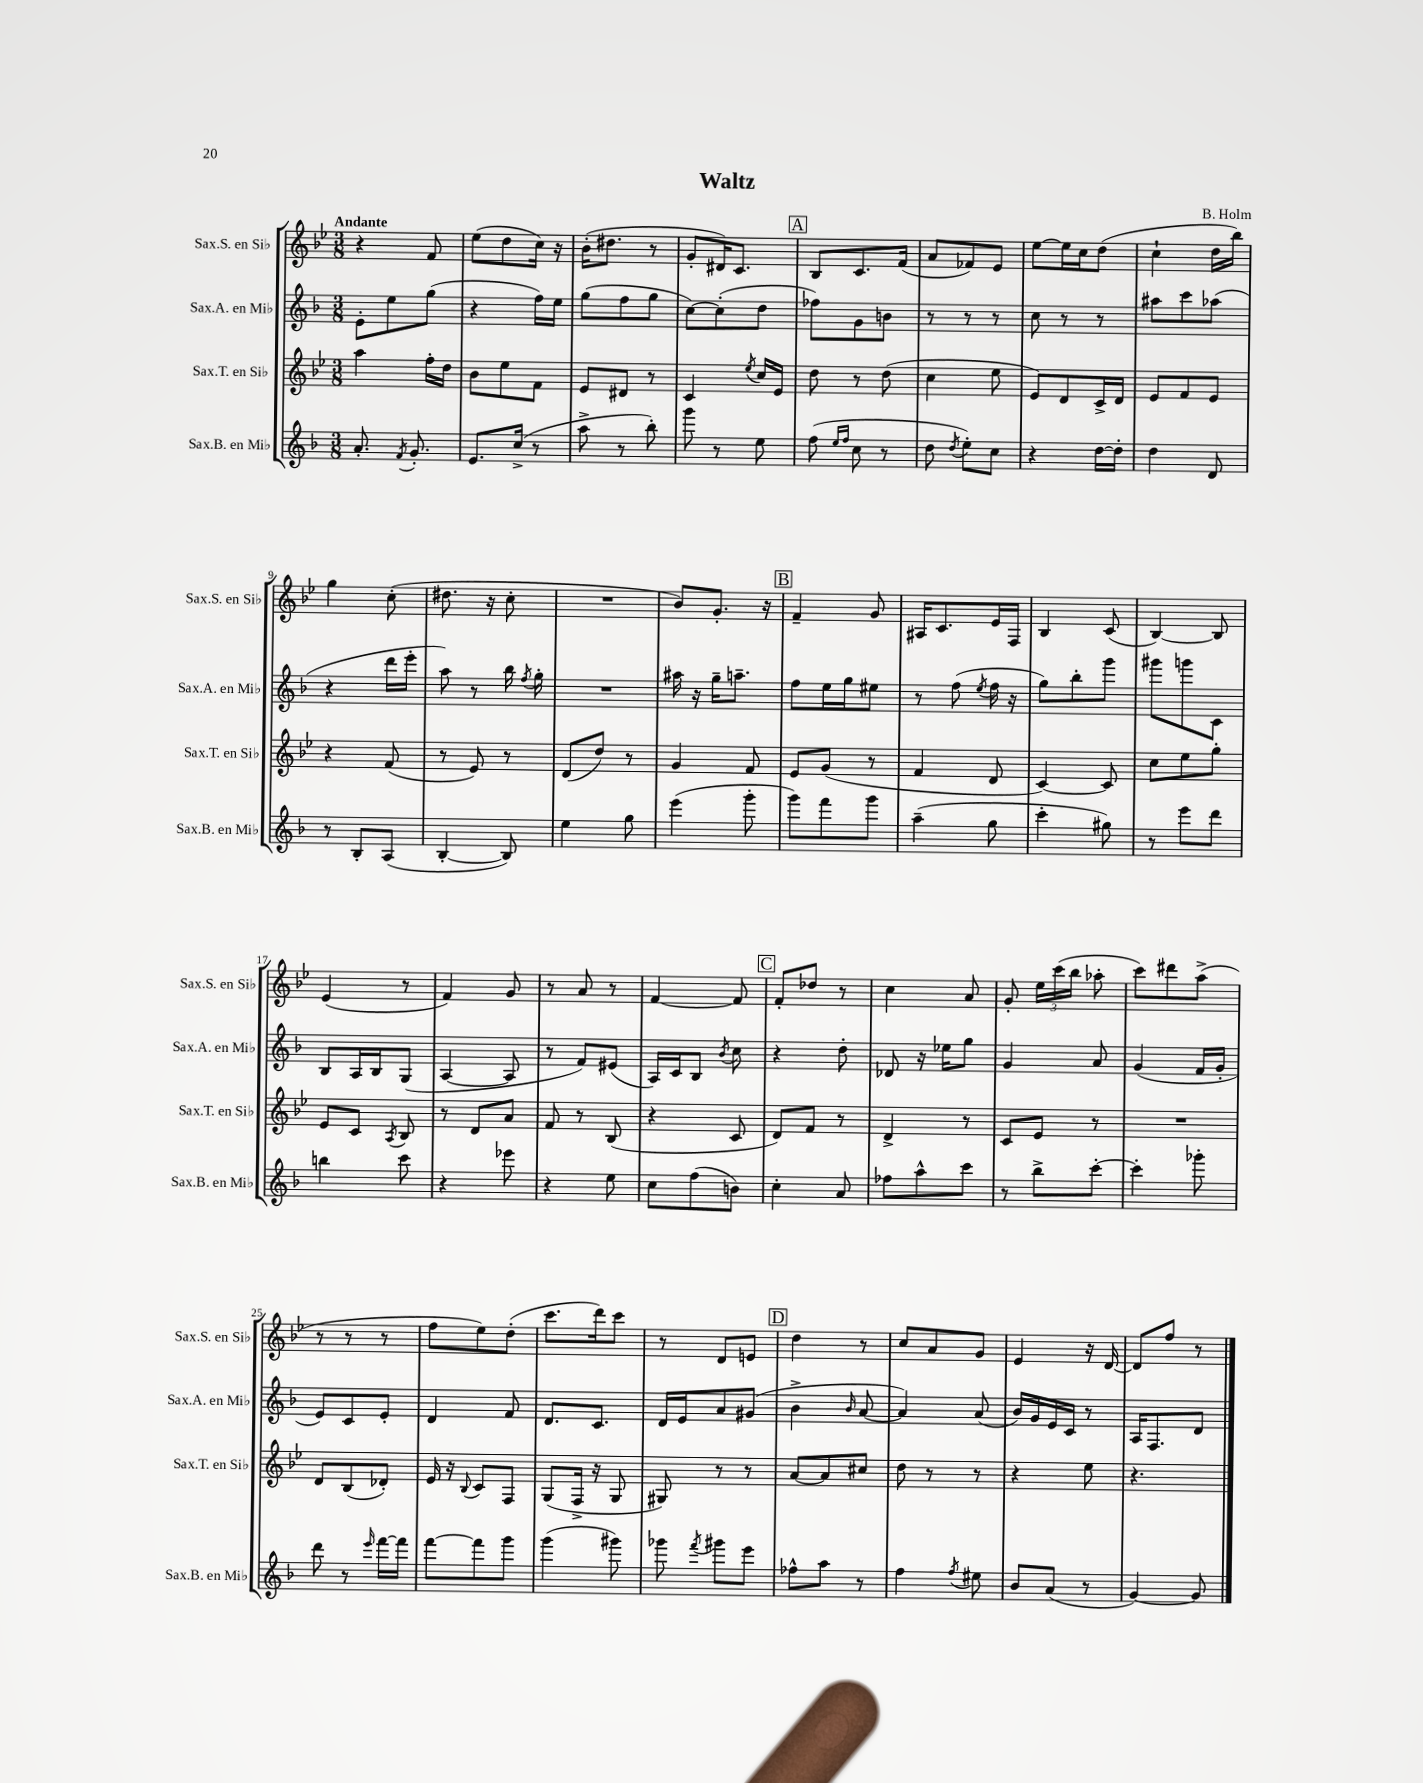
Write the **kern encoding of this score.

**kern	**kern	**kern	**kern
*part4	*part3	*part2	*part1
*staff4	*staff3	*staff2	*staff1
*I"Sax.B. en Mi♭	*I"Sax.T. en Si♭	*I"Sax.A. en Mi♭	*I"Sax.S. en Si♭
*I'Sax.B. en Mi♭	*I'Sax.T. en Si♭	*I'Sax.A. en Mi♭	*I'Sax.S. en Si♭
*clefG2	*clefG2	*clefG2	*clefG2
*k[b-]	*k[b-e-]	*k[b-]	*k[b-e-]
*M3/8	*M3/8	*M3/8	*M3/8
=1	=1	=1	=1
!	!	!	!LO:TX:a:B:t=Andante
8.a'/	4aa\	8e'\L	4r
.	.	8ee\	.
8qf/	.	.	.
8.g'/	.	.	.
.	16ff'\LL	(8gg\J	8f/
.	16dd\JJ	.	.
=2	=2	=2	=2
8.e/L	8b-\L	4r	(8ee-\L
.	8ee-\	.	8dd\
(16cc^/Jk	.	.	.
8r	8f\J	16ff\LL)	16cc\Jk)
.	.	16ee\JJ	16r
=3	=3	=3	=3
8aa^\	8e-/L	(8gg\L	(16b-'\KL
.	.	.	8.dd#X\J
8r	8d#X/J	8ff\	.
8bb-'\)	8r	8gg\J	8r
=4	=4	=4	=4
8ggg\	4c/	[8cc\L)	8g'/L
8r	.	(8cc'\]	16d#X/K)
.	.	.	8.c/J
.	8qee-/	.	.
8ee\	16cc/LL	8dd\J	.
.	16e-/JJ	.	.
!!LO:REH:place=s1:t=A
=5	=5	=5	=5
(8ff\	8dd\	8ff-X\L)	8B-/L
16qqee/LL	.	.	.
16qqff/JJ	.	.	.
8cc\	8r	8g\	8.c/
8r	(8dd\	8bn\J	.
.	.	.	(16f/Jk
=6	=6	=6	=6
8dd\	4cc\	8r	8a/L
8qdd/	.	.	.
8ee'\L)	.	8r	8f-X/)
8cc\J	8ee-\	8r	8e-/J
=7	=7	=7	=7
4r	8e-/L)	8cc\	[8ee-\L
.	8d/	8r	16ee-\L]
.	.	.	16cc\J
[16dd\LL	16c^/L	8r	(8dd\J
16dd'\JJ]	16d/JJ	.	.
=8	=8	=8	=8
4dd\	8e-/L	8aa#X\L	4cc`\
.	8f/	8ccc\	.
8d/	8e-/J	(8aa-X\J	16dd\LL
.	.	.	16bb-\JJ)
!!LO:LB:g=z
=9	=9	=9	=9
8r	4r	4r	4gg\
8B-'/L	.	.	.
(8A/J	(8f/	16ddd\LL	(8cc'\
.	.	16eee'\JJ	.
=10	=10	=10	=10
[4B-'/	8r	8aa\)	8.dd#X\
.	8e-/)	8r	.
.	.	.	16r
8B-/])	8r	16bb-\	8cc'\
.	.	8qff/	.
.	.	16gg'\	.
=11	=11	=11	=11
4ee\	(8d/L	4.r	4.r
.	8dd/J)	.	.
8gg\	8r	.	.
=12	=12	=12	=12
(4eee\	4g/	16aa#X\	8b-/L)
.	.	16r	.
.	.	16gg~\KL	8.g'/J
.	.	8.aan~\J	.
8ggg'\	8f/	.	.
.	.	.	16r
!!LO:REH:place=s1:t=B
=13	=13	=13	=13
8ggg\L)	8e-/L	8ff\L	4f~/
8fff\	(8g/J	16ee\L	.
.	.	16gg\J	.
8ggg\J	8r	8ee#X\J	8g/
=14	=14	=14	=14
(4aa~\	4f/	8r	16A#X/KL
.	.	.	8.c/
.	.	(8ff\	.
.	.	8qee/	.
8gg\	8d/	16ff\	16e-/L
.	.	16r	16F/JJ
=15	=15	=15	=15
4ccc'\	[4c/)	8gg\L)	4B-/
.	.	8bb-'\	.
8gg#X\)	8c/]	8ggg\J	(8c/
=16	=16	=16	=16
8r	8cc\L	8ggg#X\L	[4B-/)
8eee\L	8ee-\	8gggn\	.
8ddd\J	8gg'\J	8c\J	8B-/]
!!LO:LB:g=z
=17	=17	=17	=17
4bbn\	8e-/L	8B-/L	(4e-/
.	8c/J	16A/L	.
.	.	16B-/J	.
.	8qA/	.	.
8ccc\	8B-/	(8G/J	8r
=18	=18	=18	=18
4r	8r	[4A/	4f/)
.	8d/L	.	.
8eee-X\	8a/J	8A/]	8g/
=19	=19	=19	=19
4r	8f/	8r	8r
.	8r	8f/L)	8a/
8ee\	(8B-/	(8e#X/J	8r
=20	=20	=20	=20
8cc\L	4r	16A/LL)	[4f/
.	.	16c/J	.
(8ff\	.	8B-/J	.
.	.	8qb-/	.
8bn\J)	8c/	8cc\	8f/]
!!LO:REH:place=s1:t=C
=21	=21	=21	=21
4cc'\	8d/L)	4r	8f'/L
.	8f/J	.	8dd-X/J
8a/	8r	8dd'\	8r
=22	=22	=22	=22
8ff-X\L	4d^/	8d-X/	4cc\
8aa^^\	.	16r	.
.	.	16ee-X\KL	.
8ccc\J	8r	8gg\J	8a/
=23	=23	=23	=23
8r	8c/L	4g/	8g'/
8bb-^\L	8e-/J	.	24ee-\LL
.	.	.	(24ccc\
.	.	.	24bb-\JJ
[8ccc'\J	8r	8a/	8aa-X'\
=24	=24	=24	=24
4ccc'\]	4.r	(4g/	8ccc\L)
.	.	.	8ddd#X\
8ggg-X'\	.	16f/LL	(8aa^\J
.	.	16g'/JJ	.
!!LO:LB:g=z
=25	=25	=25	=25
8ddd\	8d/L	8e/L)	8r
8r	(8B-/	8c/	8r
16qqeee/	.	.	.
[16fff\LL	8d-X'/J)	8e'/J	8r
16fff\JJ]	.	.	.
=26	=26	=26	=26
[8fff\L	16e-/	4d/	8ff\L
.	16r	.	.
.	8qqB-/	.	.
8fff\]	8c/L	.	8ee-\)
8ggg\J	8F/J	8f/	(8dd'\J
=27	=27	=27	=27
(4ggg\	(8G/L	8.d/L	8.ccc\L
.	16F^/Jk	.	.
.	16r	8.c/J	16ddd\k)
8ggg#X\)	8G/	.	8ccc\J
=28	=28	=28	=28
8ggg-X\	8G#X/)	16d/LL	8r
.	.	16e/J	.
8qfff/	.	.	.
8ggg#X\L	8r	8a/	8d/L
8eee\J	8r	(8g#X/J	8en/J
!!LO:REH:place=s1:t=D
=29	=29	=29	=29
8ff-X^^\L	[8a/L	4b-^\	4dd\
8aa\J	8a/]	.	.
.	.	16qqb-/	.
8r	8cc#X/J	[8a/	8r
=30	=30	=30	=30
4ff\	8dd\	4a/])	8cc/L
.	8r	.	8a/
8qff/	.	.	.
8ee#X\	8r	(8a/	8g/J
=31	=31	=31	=31
8b-/L	4r	16b-/LL)	4e-/
.	.	16g/	.
(8a/J	.	16e/	.
.	.	16c/JJ	.
8r	8ee-\	8r	16r
.	.	.	[16d/
=32	=32	=32	=32
[4g/)	4.r	16A/KL	8d/L]
.	.	8.F/	.
.	.	.	8ff/J
8g/]	.	8d/J	8r
==	==	==	==
*-	*-	*-	*-
